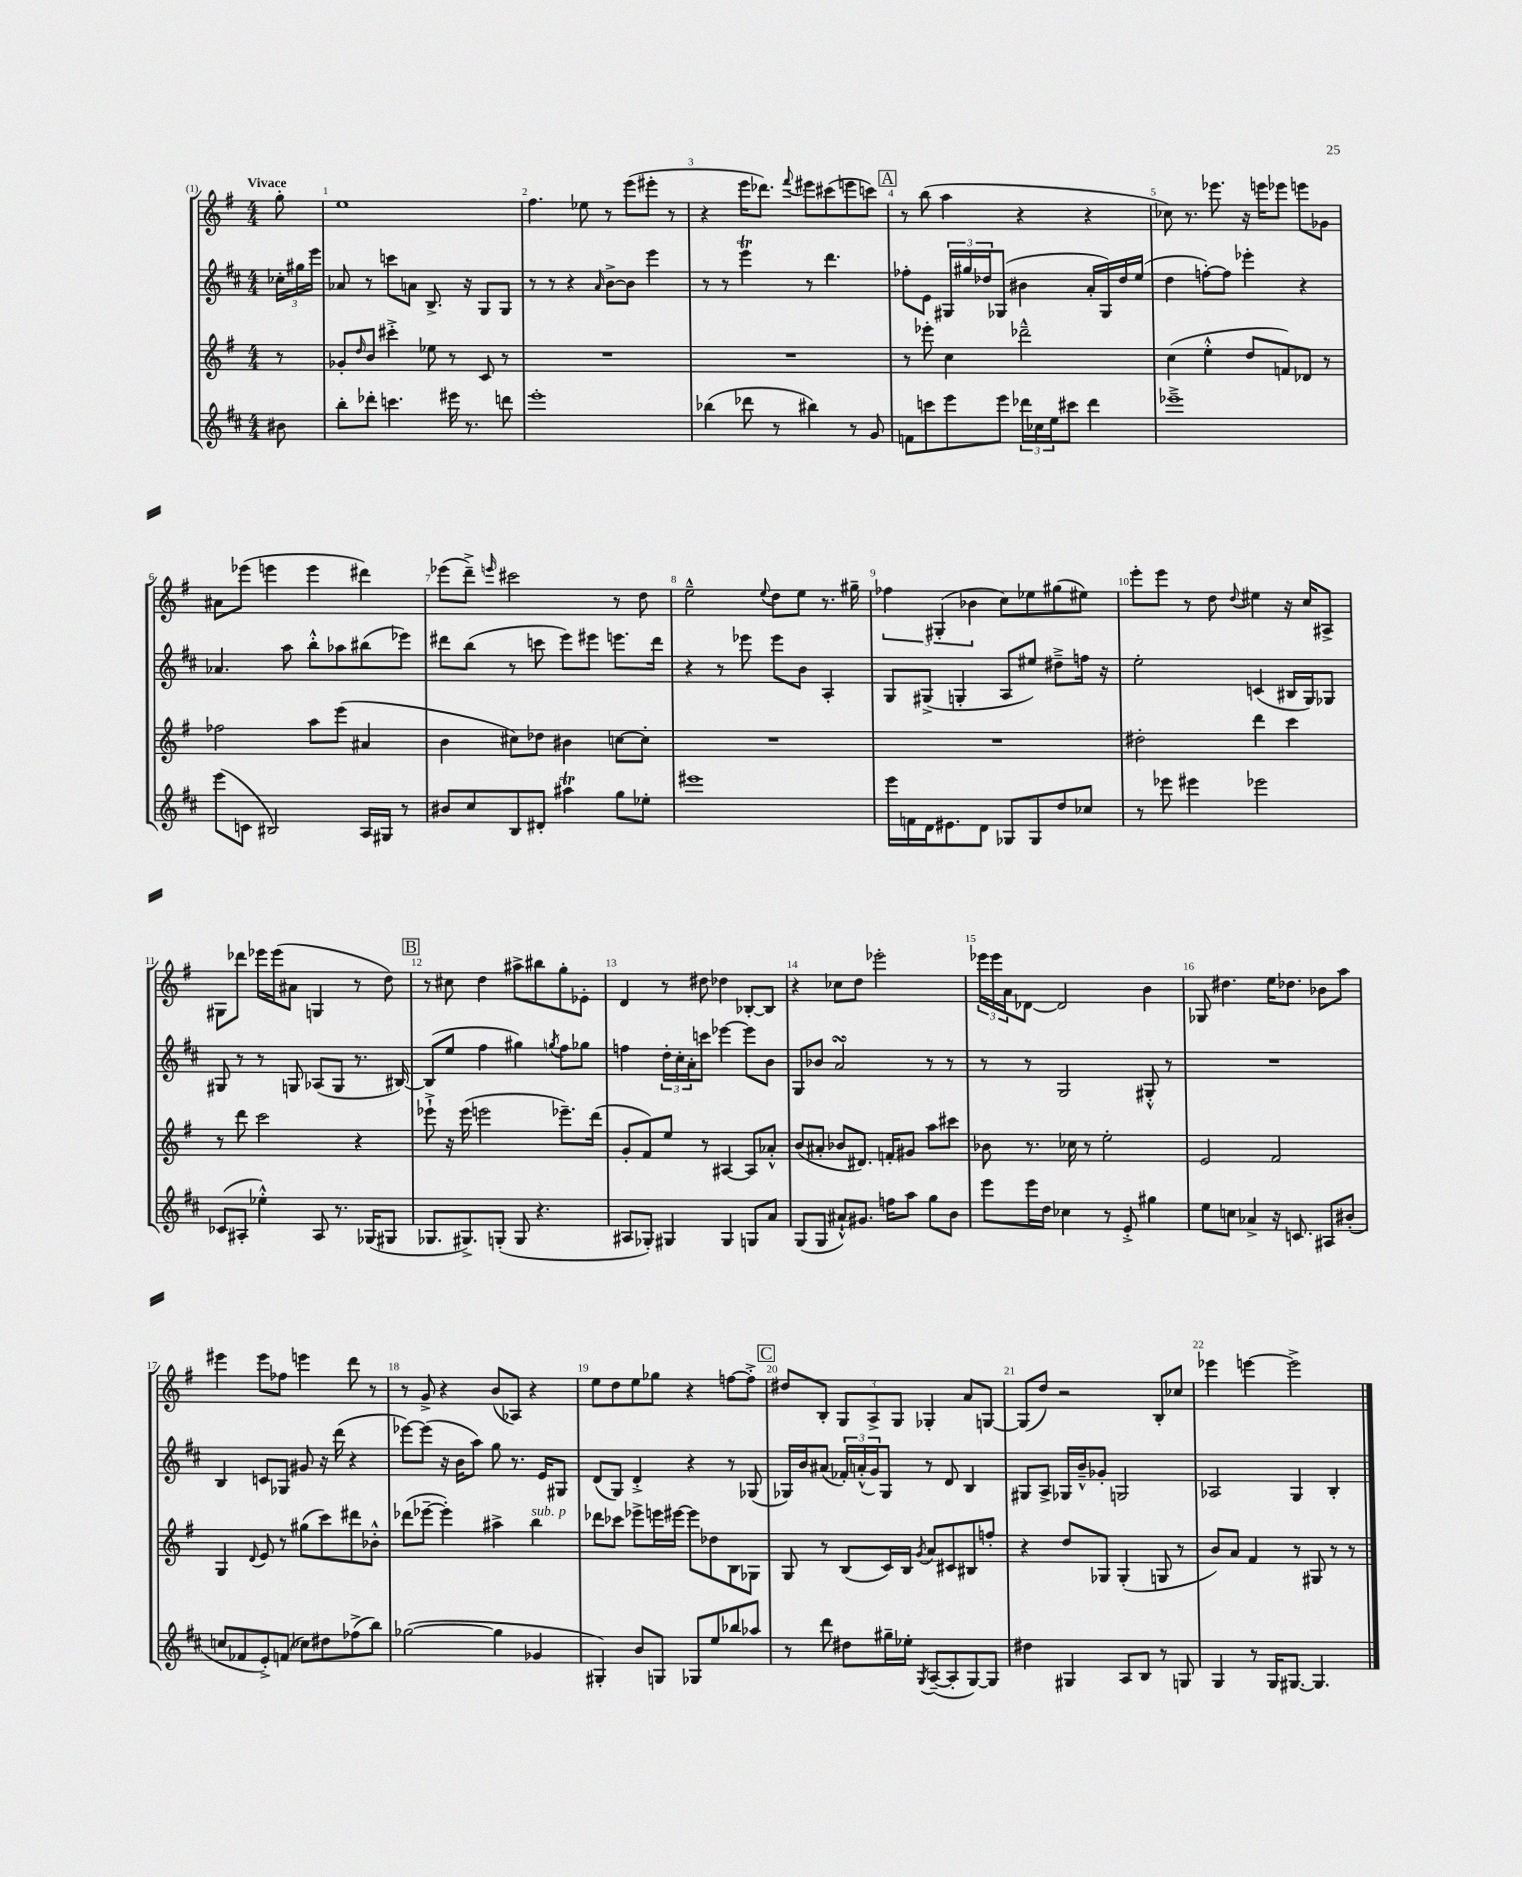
<<
\new StaffGroup <<
\new Staff = "s0" {
    \clef treble \key g \major \numericTimeSignature \time 4/4 \partial 8 \tempo "Vivace"
    g''8-. |
    e''1 |
    fis''4. ees''8 r8 e'''8( eis'''8-. r8 |
    r4 e'''16 des'''8.) \appoggiatura { fis'''8 } eis'''8 cis'''8( e'''8 c'''8) |
    \mark \markup { \box "A" } r8 b''8( a''4 r4 r4 |
    ces''8) r8. ees'''8. r16 e'''16 ees'''8 e'''8 ges'8 |
    ais'8 ees'''8( e'''4 e'''4 dis'''4) |
    ees'''8( d'''8--->) \grace { e'''16 } cis'''2 r8 d''8 |
    e''2---^ \appoggiatura { e''8 } d''8 e''8 r8. gis''16-- |
    \tuplet 3/2 { fes''4 gis4-.( bes'4 } c''8) ees''8 gis''8( eis''8) |
    e'''8-. e'''8 r8 d''8 \appoggiatura { d''8 } eis''4 r16 c''16 ais8-> |
    gis8 des'''8 ees'''16 ees'''16( ais'8 g4 r8 d''8) |
    \mark \markup { \box "B" } r8 cis''8 d''4 ais''8-> bis''8 g''8-. ees'8-. |
    d'4 r8 dis''8 des''4 bes8~-. bes8 |
    r4 ces''8 d''8 ees'''2-. |
    \tuplet 3/2 { ees'''16 ees'''16 a'16 } des'8~ des'2 b'4 |
    ges8 dis''4. e''16 des''8. bes'8 a''8 |
    eis'''4 eis'''8 fes''8 e'''4 d'''8 r8 |
    r8 g'8-> r4 b'8( aes8) r4 |
    e''8 d''8 e''8 ges''8 r4 f''8~ f''8-.-> |
    \mark \markup { \box "C" } dis''8 b8-. \tuplet 3/2 { g8 a8-> g8 } ges4-. a'8 g8~ |
    g8( d''8) r2 b8-. ces''8 |
    ees'''4 e'''4~ e'''2-> \bar "|." |
}
\new Staff = "s1" {
    \clef treble \key d \major \numericTimeSignature \time 4/4 \partial 8
    \tuplet 3/2 { ces''16-. gis''16 e'''16 } |
    aes'8 r8 c'''8 a'8 b8.-> r16 g8 g8 |
    r8 r8 r4 \grace { a'16 } b'8~-> b'8 e'''4 |
    r8 r8 e'''4\trill r8 d'''4. |
    \mark \markup { \box "A" } fes''8-. e'8 \tuplet 3/2 { gis16 gis''16 des''16 } ges8( bis'4 a'16-. ges16) des''16 e''16( |
    d''4 f''8~-.) f''8 ees'''4-. r4 |
    aes'4. a''8 b''8-.-^ aes''8 bis''8( ees'''8) |
    dis'''8 b''8( r8 c'''8 e'''8) eis'''8 e'''8. dis'''16 |
    r4 r8 ees'''8 ees'''8 b'8 a4-. |
    g8 gis8->( g4-. a8 eis''8) dis''8---> f''16 r16 |
    e''2-. c'4( bis16 g16) ges8 |
    gis8 r8 r8 g8 aes8( g8 r8. bis16~) |
    \mark \markup { \box "B" } bis8( e''8 fis''4 gis''4) \acciaccatura { g''8 } fis''8 ges''8 |
    f''4 \tuplet 3/2 { d''16-. cis''16-. a'16-. } c'''8 ees'''4~ ees'''8 b'8 |
    g8 bes'8 a'2\turn r8 r8 |
    r8 r8 g2 gis8-.-^ r8 |
    R1 |
    b4 c'8 ges8 gis'8 r16 d'''16( r4 |
    ees'''8~) ees'''8( r16 b'16 a''8) g''8 r8. e'16 gis8 |
    d'8( g8) d'4-.-> r4 r8 ges8( |
    \mark \markup { \box "C" } ges16) b'16 ais'8( \tuplet 3/2 { fes'16-.) a'16-.-^( g'16) } ges8 r8 d'8 b4 |
    gis8 a8-> ges16 b'16---^ ges'8-. g2 |
    aes2 g4 b4-. \bar "|." |
}
\new Staff = "s2" {
    \clef treble \key g \major \numericTimeSignature \time 4/4 \partial 8
    r8 |
    ges'8-. \grace { d''16 } b'8 cis'''4-.-> ees''8 r8 c'8 r8 |
    R1 |
    R1 |
    \mark \markup { \box "A" } r8 ees'''8-. c''4 des'''2---^ |
    c''4( e''4-.-^ d''8 f'8) des'8 r8 |
    fes''2 a''8 e'''8( ais'4 |
    b'4 cis''8) des''8 bis'4 c''8~ c''8-. |
    R1 |
    R1 |
    dis''2-. d'''4 c'''4 |
    r8 d'''8 c'''2 r4 |
    \mark \markup { \box "B" } ees'''8-!-> r16 ees'''16( e'''2 ees'''8.--) d'''16( |
    g'8-. fis'8) e''8 r8 ais4~ ais8 aes'8-.-^ |
    b'8( ais'8-. bes'8 dis'8.) f'16-. gis'8 a''8 cis'''8 |
    bes'8 r8. ces''16 r8 e''2-. |
    e'2 fis'2 |
    g4 \appoggiatura { d'8 } e'8 r8 gis''8( c'''8) dis'''8 bes'8-.-^ |
    des'''8( ees'''8~-- ees'''4-.) ais''4-> b''4^\markup { \italic "sub. p" } |
    des'''8 ces'''8 ees'''8-> e'''16 eis'''16~ eis'''8 des''8 b8 ges8 |
    \mark \markup { \box "C" } g8 r8 b8( c'16) b16 \acciaccatura { g'8 } a'8 cis'8 bis8 f''8-. |
    r4 d''8 ges8 ges4-.( g8 r8 |
    b'8) a'8 fis'4 r8 gis8 r8 r8 \bar "|." |
}
\new Staff = "s3" {
    \clef treble \key d \major \numericTimeSignature \time 4/4 \partial 8
    bis'8 |
    b''8-. des'''8-. c'''4. eis'''16 r8. d'''8 |
    e'''1-. |
    bes''4( des'''8 r8 bis''4) r8 g'8 |
    \mark \markup { \box "A" } f'8 c'''8 e'''8 e'''8 \tuplet 3/2 { des'''16 ces''16 e''16 } cis'''8 des'''4 |
    ees'''1---> |
    e'''8( c'8 bis2) a16 gis16 r8 |
    bis'8 cis''8 b8 dis'8-. ais''4\trill g''8 ees''8-. |
    eis'''1 |
    e'''16 f'16 d'16 eis'8. d'8 ges8 ges8 d''8 ces''8 |
    r8 ees'''8 eis'''4 ees'''2 |
    ces'8( ais8-. ees''4-.-^) ais8 r8. ges16( gis8 |
    \mark \markup { \box "B" } ges8. gis8.->) g8-.( g8 r4. |
    ais8 ges8-.) gis4 gis4 g8 a'8 |
    g8( g8 ais'8-!-^) gis'8. f''16 a''8 g''8 b'8 |
    e'''8 e'''16 d''16 ces''4 r8 e'8-.-> gis''4 |
    e''8 c''8 aes'4-> r16 c'8. ais8 bis'8-.( |
    c''8 fes'8 e'8-.->) f'8( ces''8) dis''8 fes''8->( b''8) |
    ges''2~( ges''4 ges'4 |
    gis4-.) b'8 g8 ges8 e''8 bes''8 aes''8 |
    \mark \markup { \box "C" } r8 d'''8 dis''8 gis''16-- ees''16-. \acciaccatura { g8 } a8~--( a8-. g8~) g8 |
    dis''4 gis4 a8 b8 r8 g8 |
    g4 r8 g16 gis8.~ gis4. \bar "|." |
}
>>
>>
\layout { \context { \Score \override BarNumber.break-visibility = ##(#f #t #t) barNumberVisibility = #all-bar-numbers-visible } }
